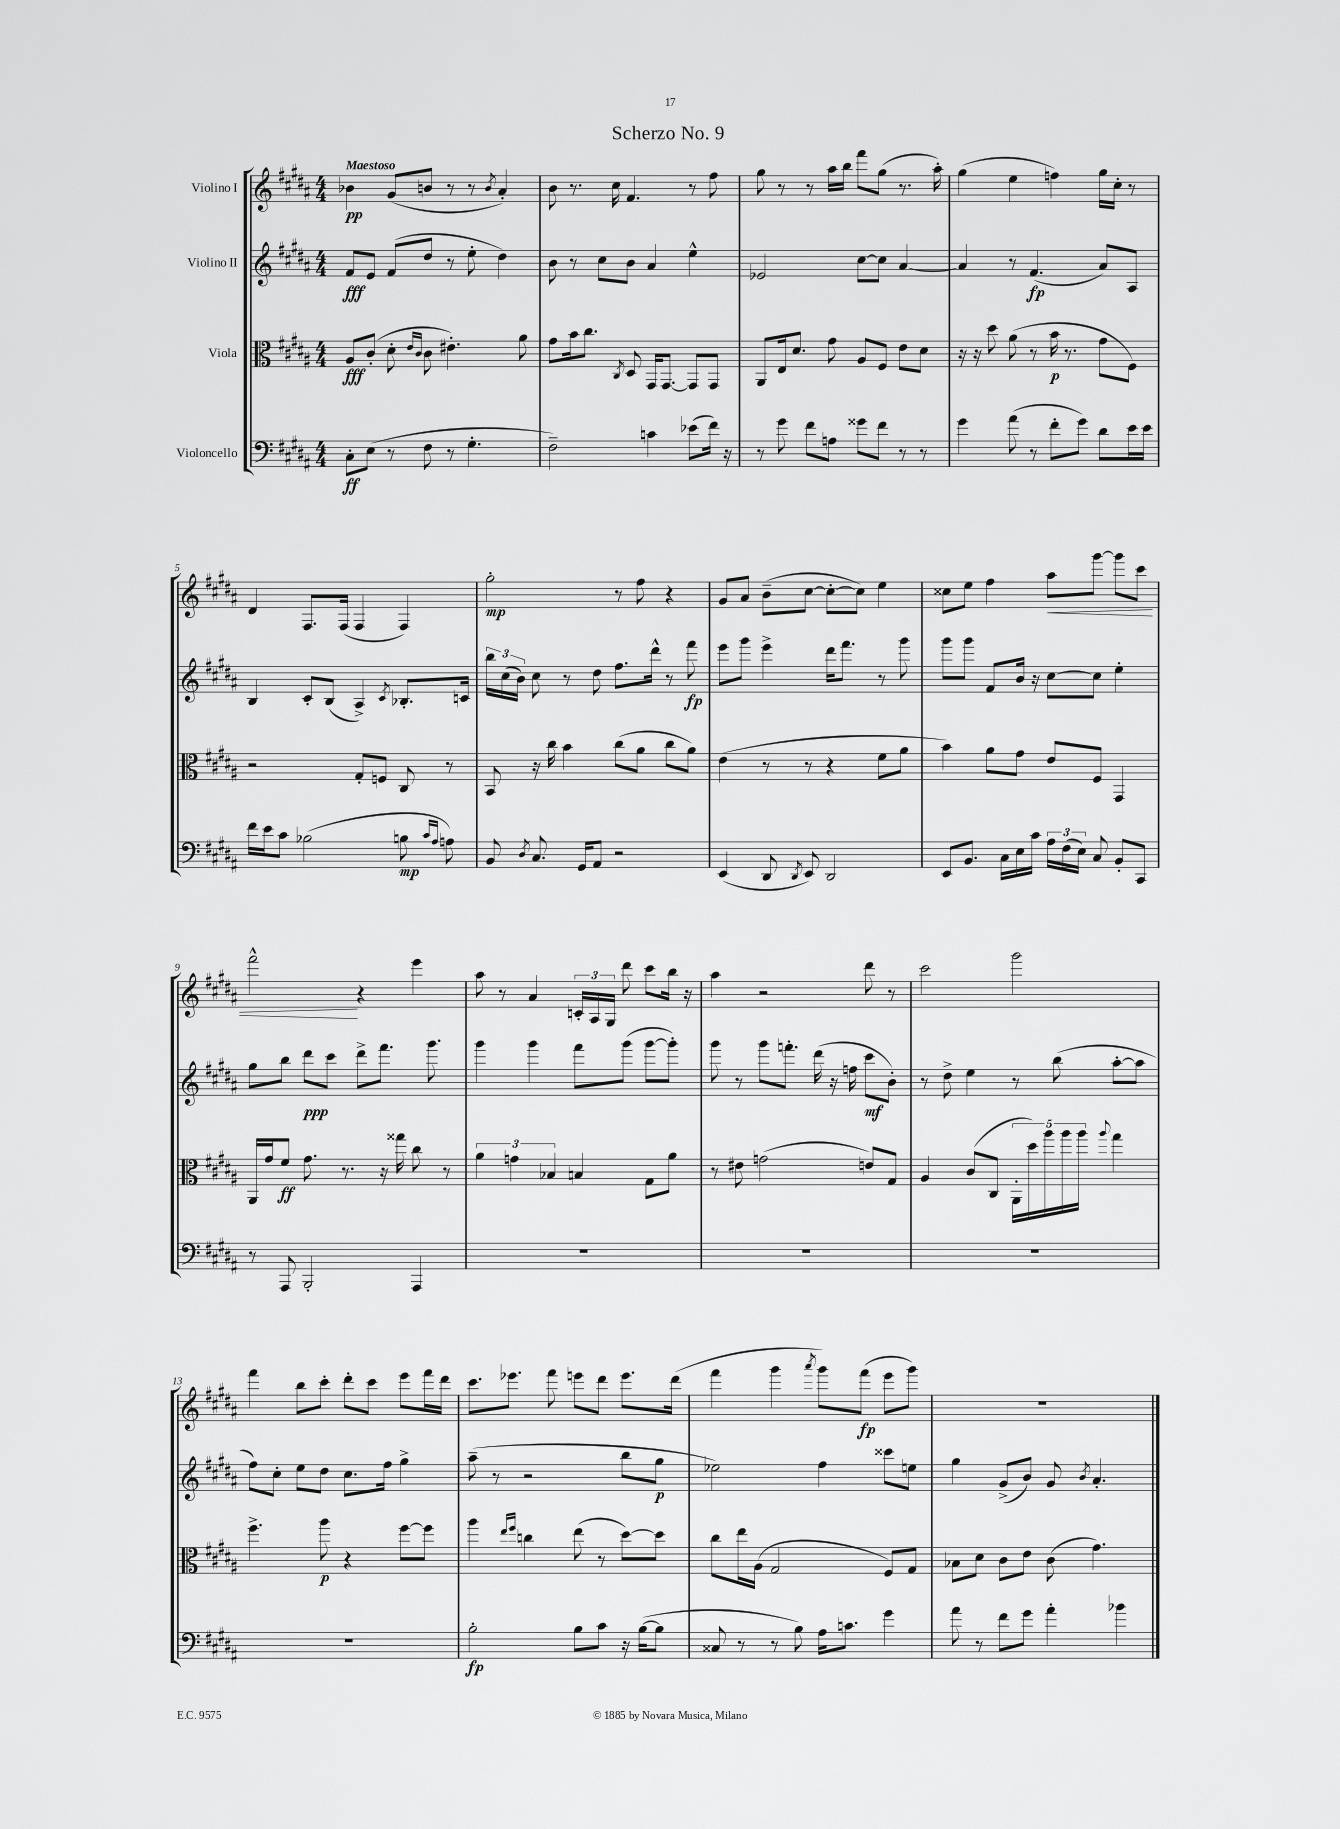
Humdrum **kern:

**kern	**dynam	**kern	**dynam	**kern	**dynam	**kern	**dynam
*part4	*part4	*part3	*part3	*part2	*part2	*part1	*part1
*staff4	*staff4	*staff3	*staff3	*staff2	*staff2	*staff1	*staff1
*I"Violoncello	*	*I"Viola	*	*I"Violino II	*	*I"Violino I	*
*clefF4	*	*clefC3	*	*clefG2	*	*clefG2	*
*k[f#c#g#d#a#]	*	*k[f#c#g#d#a#]	*	*k[f#c#g#d#a#]	*	*k[f#c#g#d#a#]	*
*M4/4	*	*M4/4	*	*M4/4	*	*M4/4	*
=1	=1	=1	=1	=1	=1	=1	=1
!	!	!	!	!	!	!LO:TX:a:B:t=Maestoso	!
8C#'\L	ff	8A#/L	fff	8f#/L	fff	4b-X\	pp
(8E\J	.	(8c#'/J	.	8e/J	.	.	.
8r	.	8d#'\	.	(8f#/L	.	(8g#/L	.
.	.	16qqe/LL	.	.	.	.	.
.	.	16qqc#/JJ	.	.	.	.	.
8F#\	.	8c#\	.	8dd#/J	.	8bn/J	.
8r	.	4.e#X'\)	.	8r	.	8r	.
4.G#'\	.	.	.	8ee'\	.	8r	.
.	.	.	.	.	.	8qb/	.
.	.	.	.	4dd#\)	.	4a#'/)	.
.	.	8a#\	.	.	.	.	.
=2	=2	=2	=2	=2	=2	=2	=2
2F#~\)	.	8g#\L	.	8b\	.	8b\	.
.	.	16b\k	.	8r	.	8.r	.
.	.	8.cc#\J	.	.	.	.	.
.	.	.	.	8cc#\L	.	.	.
.	.	.	.	.	.	16cc#\	.
.	.	8qC#/	.	.	.	.	.
.	.	8D#/	.	8b\J	.	4.f#/	.
4cn\	.	16GG#/KL	.	4a#/	.	.	.
.	.	[8.GG#/J	.	.	.	.	.
(8e-X\L	.	8GG#/L]	.	4ee^^\	.	8r	.
16f#\Jk)	.	8GG#/J	.	.	.	8ff#\	.
16r	.	.	.	.	.	.	.
=3	=3	=3	=3	=3	=3	=3	=3
8r	.	8AA#/L	.	2e-X/	.	8gg#\	.
8g#\	.	16E/k	.	.	.	8r	.
.	.	8.d#/J	.	.	.	.	.
8f#\L	.	.	.	.	.	8r	.
8An\J	.	8g#\	.	.	.	16aa#\LL	.
.	.	.	.	.	.	16bb\JJ	.
8g##X\L	.	8A#/L	.	[8cc#\L	.	8fff#\L	.
8f#\J	.	8F#/J	.	8cc#\J]	.	(8gg#\J	.
8r	.	8e\L	.	[4a#/	.	8.r	.
8r	.	8d#\J	.	.	.	.	.
.	.	.	.	.	.	16aa#'\)	.
=4	=4	=4	=4	=4	=4	=4	=4
4g#\	.	16r	.	4a#/]	.	(4gg#\	.
.	.	16r	.	.	.	.	.
.	.	8dd#\	.	.	.	.	.
(8a#\	.	(8a#\	.	8r	.	4ee\	.
8r	.	8r	.	(4.f#/	fp	.	.
8f#'\L	.	16b\	p	.	.	4ffn\)	.
.	.	8.r	.	.	.	.	.
8g#\J)	.	.	.	.	.	.	.
8d#\L	.	8g#\L	.	8a#/L)	.	16gg#\LL	.
.	.	.	.	.	.	16cc#'\JJ	.
16e\L	.	8F#\J)	.	8A#/J	.	8r	.
16e\JJ	.	.	.	.	.	.	.
!!LO:LB:g=z
=5	=5	=5	=5	=5	=5	=5	=5
16f#\LL	.	2r	.	4B/	.	4d#/	.
16e\J	.	.	.	.	.	.	.
8c#\J	.	.	.	.	.	.	.
(2B-X\	.	.	.	8c#'/L	.	8.F#/L	.
.	.	.	.	(8B/J	.	.	.
.	.	.	.	.	.	(16F#/Jk	.
.	.	8G#'/L	.	4A#^/)	.	4F#/	.
.	.	8Fn/J	.	.	.	.	.
.	.	.	.	8qc#/	.	.	.
8Bn\	mp	8C#/	.	8.B-X'/L	.	4F#/)	.
16qqc#/LL	.	.	.	.	.	.	.
16qqA#/JJ	.	.	.	.	.	.	.
8An\)	.	8r	.	.	.	.	.
.	.	.	.	16cn/Jk	.	.	.
=6	=6	=6	=6	=6	=6	=6	=6
8BB/	.	8BB/	.	24bb\LL	.	2gg#'\	mp
.	.	.	.	(24cc#\	.	.	.
.	.	.	.	24b\JJ)	.	.	.
8qD#/	.	.	.	.	.	.	.
8.C#/	.	16r	.	8cc#\	.	.	.
.	.	16cc#\	.	.	.	.	.
.	.	4b\	.	8r	.	.	.
16GG#/KL	.	.	.	.	.	.	.
8AA#/J	.	.	.	8dd#\	.	.	.
2r	.	(8cc#\L	.	8.ff#\L	.	8r	.
.	.	8a#\J	.	.	.	8ff#\	.
.	.	.	.	16ddd#^^\Jk	.	.	.
.	.	8cc#\L	.	8r	.	4r	.
.	.	8a#\J)	.	8fff#\	fp	.	.
=7	=7	=7	=7	=7	=7	=7	=7
(4EE/	.	(4e\	.	8eee\L	.	8g#/L	.
.	.	.	.	8ggg#\J	.	8a#/J	.
8DD#/	.	8r	.	4eee^\	.	(8b~\L	.
8qDD#/	.	.	.	.	.	.	.
8EE/)	.	8r	.	.	.	[8cc#\J	.
2DD#/	.	4r	.	16ddd#\KL	.	8cc#'\L_	.
.	.	.	.	8.fff#\J	.	.	.
.	.	.	.	.	.	8cc#\J])	.
.	.	8f#\L	.	8r	.	4ee\	.
.	.	8a#\J	.	8ggg#\	.	.	.
=8	=8	=8	=8	=8	=8	=8	=8
8EE/L	.	4b\)	.	8ggg#\L	.	8cc##X\L	.
8.BB/J	.	.	.	8ggg#\J	.	8ee\J	.
.	.	8a#\L	.	8f#/L	.	4ff#\	.
16C#\LL	.	.	.	.	.	.	.
16E\	.	8g#\J	.	16b/Jk	.	.	.
16c#\JJ	.	.	.	16r	.	.	.
!	!	!	!	!	!	!	!LO:HP:b
24A#\LL	.	8e/L	.	[8cc#\L	.	8aa#\L	<
(24F#\	.	.	.	.	.	.	.
24E\JJ)	.	.	.	.	.	.	.
8C#/	.	8F#/J	.	8cc#\J]	.	[8ggg#\J	.
8BB'/L	.	4GG#/	.	4ee'\	.	8ggg#\L]	.
8CC#/J	.	.	.	.	.	8ccc#\J	.
!!LO:LB:g=z
=9	=9	=9	=9	=9	=9	=9	=9
8r	.	16AA#/LL	.	8gg#\L	.	2fff#^^\	.
.	.	16g#/J	.	.	.	.	.
8AAA#/	.	8f#/J	ff	8bb\J	.	.	.
2BBB'/	.	8.g#\	.	8ddd#\L	ppp	.	.
.	.	.	.	8ccc#\J	.	.	.
.	.	8.r	.	.	.	.	.
.	.	.	.	8ddd#^\L	.	4r	[
.	.	16r	.	8.fff#\J	.	.	.
.	.	16gg##X\	.	.	.	.	.
4AAA#/	.	8cc#\	.	.	.	4eee\	.
.	.	.	.	8.ggg#\	.	.	.
.	.	8r	.	.	.	.	.
=10	=10	=10	=10	=10	=10	=10	=10
1r	.	6a#\	.	4ggg#\	.	8aa#\	.
.	.	.	.	.	.	8r	.
.	.	6gn\	.	.	.	.	.
.	.	.	.	4ggg#\	.	4a#/	.
.	.	6B-X/	.	.	.	.	.
.	.	4Bn/	.	8fff#\L	.	24cn'/LL	.
.	.	.	.	.	.	24A#/	.
.	.	.	.	.	.	24G#/JJ	.
.	.	.	.	(8ggg#\J	.	8ddd#\	.
.	.	8G#\L	.	[8ggg#\L	.	8ccc#\L	.
.	.	8a#\J	.	8ggg#'\J])	.	16bb\Jk	.
.	.	.	.	.	.	16r	.
=11	=11	=11	=11	=11	=11	=11	=11
1r	.	8r	.	8ggg#\	.	4aa#\	.
.	.	8e#X\	.	8r	.	.	.
.	.	(2gn\	.	8ggg#\L	.	2r	.
.	.	.	.	8.fffn'\J	.	.	.
.	.	.	.	(16ddd#\	.	.	.
.	.	.	.	16r	.	.	.
.	.	.	.	16ffn\	.	.	.
.	.	8en/L)	.	8ccc#\L	mf	8ddd#\	.
.	.	8G#/J	.	8b'\J)	.	8r	.
=12	=12	=12	=12	=12	=12	=12	=12
1r	.	4A#/	.	8r	.	2ccc#\	.
.	.	.	.	8dd#^\	.	.	.
.	.	(8c#/L	.	4ee\	.	.	.
.	.	8C#/J	.	.	.	.	.
.	.	20AA#'\LL	.	8r	.	2ggg#\	.
.	.	20dd#\)	.	.	.	.	.
.	.	20aa#\	.	.	.	.	.
.	.	.	.	(8bb\	.	.	.
.	.	20aa#\	.	.	.	.	.
.	.	20aa#\JJ	.	.	.	.	.
.	.	8qqaa#/	.	.	.	.	.
.	.	4gg#\	.	[8aa#'\L	.	.	.
.	.	.	.	8aa#\J]	.	.	.
!!LO:LB:g=z
=13	=13	=13	=13	=13	=13	=13	=13
1r	.	4.ff#^\	.	8ff#\L)	.	4fff#\	.
.	.	.	.	8cc#'\J	.	.	.
.	.	.	.	8ee\L	.	8bb\L	.
.	.	8aa#\	p	8dd#\J	.	8ccc#'\J	.
.	.	4r	.	8.cc#\L	.	8ddd#'\L	.
.	.	.	.	.	.	8ccc#\J	.
.	.	.	.	16ff#\Jk	.	.	.
.	.	[8ff#\L	.	4gg#^\	.	8eee\L	.
.	.	8ff#\J]	.	.	.	16fff#\L	.
.	.	.	.	.	.	16ddd#\JJ	.
=14	=14	=14	=14	=14	=14	=14	=14
2B'\	fp	4aa#\	.	(8aa#~\	.	8.ccc#\L	.
.	.	.	.	8r	.	.	.
.	.	.	.	.	.	8.eee-X\J	.
.	.	16qqee/LL	.	.	.	.	.
.	.	16qqff#/JJ	.	.	.	.	.
.	.	4ccn\	.	2r	.	.	.
.	.	.	.	.	.	8fff#\	.
8B\L	.	(8ee\	.	.	.	8eeen\L	.
8c#\J	.	8r	.	.	.	8ddd#\J	.
16r	.	[8dd#\L)	.	8bb\L	.	8.eee\L	.
([16B\KL	.	.	.	.	.	.	.
8B\J]	.	8dd#\J]	.	8gg#\J	p	.	.
.	.	.	.	.	.	(16ddd#\Jk	.
=15	=15	=15	=15	=15	=15	=15	=15
8C##X/	.	8cc#\L	.	2ee-X\)	.	4fff#\	.
8r	.	16ee\L	.	.	.	.	.
.	.	(16A#\JJ	.	.	.	.	.
8r	.	2G#/	.	.	.	4ggg#\	.
8B\)	.	.	.	.	.	.	.
.	.	.	.	.	.	8qaaa#/	.
16A#\KL	.	.	.	4ff#\	.	8ggg#\L)	.
8.cn\J	.	.	.	.	.	.	.
.	.	.	.	.	.	(8fff#\J	fp
4g#\	.	8F#/L)	.	8ccc##X\L	.	8eee\L	.
.	.	8G#/J	.	8een\J	.	8ggg#\J)	.
=16	=16	=16	=16	=16	=16	=16	=16
8a#\	.	8B-X\L	.	4gg#\	.	1r	.
8r	.	8d#\J	.	.	.	.	.
8f#\L	.	8c#\L	.	(8g#^/L	.	.	.
8g#\J	.	8e\J	.	8b/J)	.	.	.
4a#'\	.	(8c#\	.	8g#/	.	.	.
.	.	.	.	8qb/	.	.	.
.	.	4.g#\)	.	4.a#'/	.	.	.
4b-X\	.	.	.	.	.	.	.
==	==	==	==	==	==	==	==
*-	*-	*-	*-	*-	*-	*-	*-
